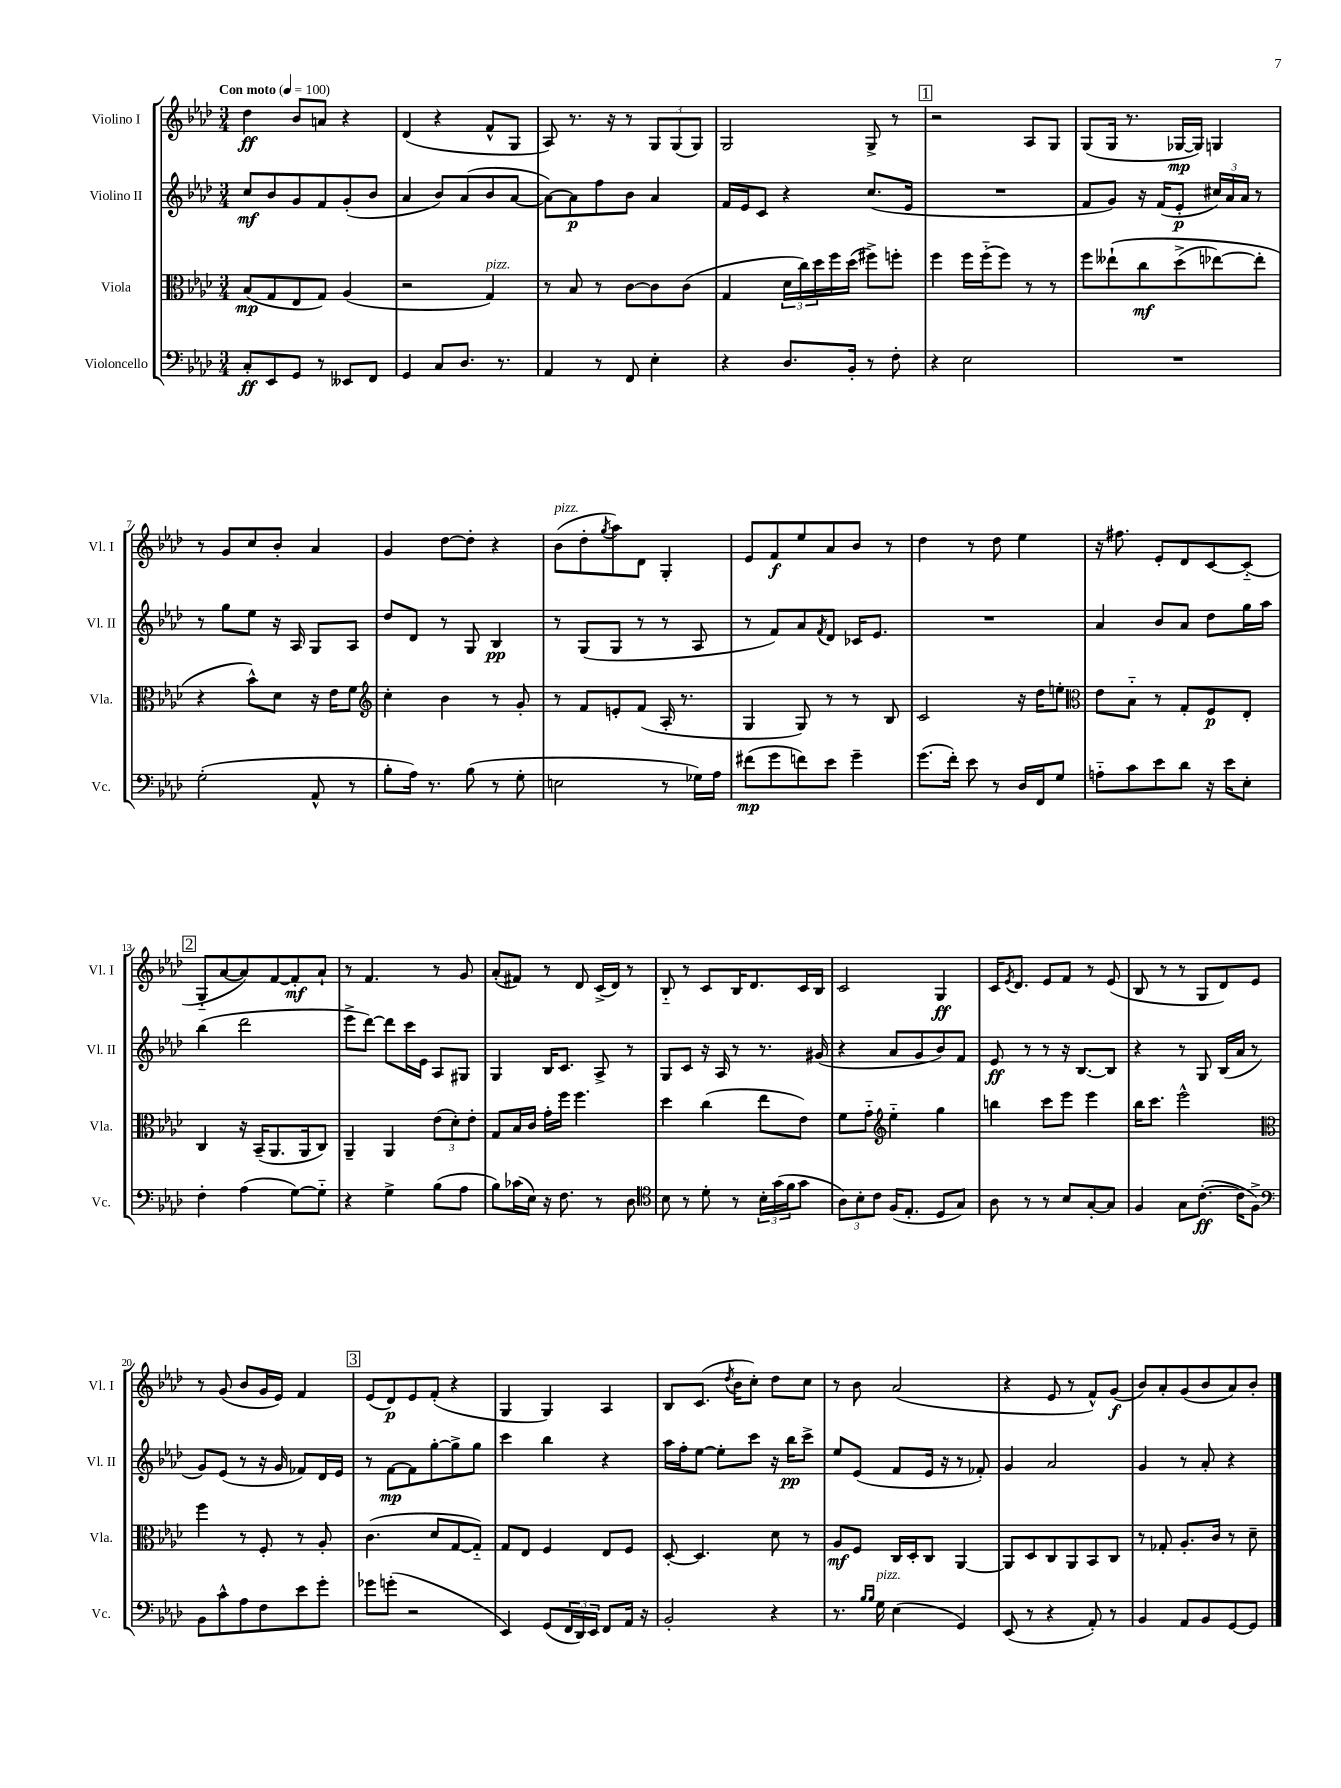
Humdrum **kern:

**kern	**kern	**kern	**kern
*staff4	*staff3	*staff2	*staff1
*clefF4	*clefC3	*clefG2	*clefG2
*k[b-e-a-d-]	*k[b-e-a-d-]	*k[b-e-a-d-]	*k[b-e-a-d-]
*M3/4	*M3/4	*M3/4	*M3/4
*MM100	*MM100	*MM100	*MM100
8C'/L	(8B-/L	8cc/L	4dd-\
8EE-/	8G/	8b-/	.
8GG/J	8E-/	8g/	8b-/L
8r	8G/J)	8f/	8a/J
8EE--/L	(4A-/	(8g'/	4r
8FF/J	.	8b-/J	.
=	=	=	=
4GG/	2r	4a-/	(4d-/
8C/L	.	8b-/L)	4r
8.D-/J	.	(8a-/	.
.	4G/)	8b-/	8f^^/L
8.r	.	.	.
.	.	[8a-/J	8G/J
=	=	=	=
4AA-/	8r	8a-\_L)	8A-/)
.	8B-/	8a-\]	8.r
8r	8r	8ff\	.
.	.	.	16r
8FF/	[8c\L	8b-\J	8r
4E-'\	8c\]	4a-/	12G/L
.	.	.	(12G/
.	(8c\J	.	.
.	.	.	12G/J)
=	=	=	=
4r	4G/	16f/LL	2G/
.	.	16e-/J	.
.	.	8c/J	.
8.D-/L	24d-\LL	4r	.
.	24cc\)	.	.
.	24dd-\	.	.
.	16ff\	.	.
16BB-'/Jk	(16dd-\JJ	.	.
8r	8ff#^\L)	(8.cc/L	8G^/
8F'\	8ff'\J	.	8r
.	.	16e-/Jk	.
=	=	=	=
4r	4ff\	2.r	2r
2E-\	16ff\LL	.	.
.	(16ff'~\J	.	.
.	8ff\J)	.	.
.	8r	.	8A-/L
.	8r	.	8G/J
=	=	=	=
2.r	8ff\L	8f/L	(8G/L
.	&(8ee--`\	8g/J)	16G/Jk
.	.	.	8.r
.	8cc\	16r	.
.	.	(16f/LK	.
.	(8dd-^\	8e-'/J	[16G-/LL
.	.	.	16G-/]JJ)
.	[8ee-\)	24cc#/LL)	4G/
.	.	24a-/	.
.	.	24a-/JJ	.
.	8ee-'\]J	8r	.
=	=	=	=
(2G'\	4r	8r	8r
.	.	8gg\L	8g/L
.	8b-^^\L&)	8ee-\J	8cc/
.	8d-\J	16r	8b-'/J
.	.	16A-/	.
8AA-^^/	16r	8G/L	4a-/
.	16e-\LK	.	.
8r	8f\J	8A-/J	.
=	=	=	=
*	*clefG2	*	*
8B-'\L	4cc'\	8dd-/L	4g/
16A-\Jk)	.	8d-/J	.
8.r	.	.	.
.	4b-\	8r	[8dd-\L
(8B-\	.	8G/	8dd-'\]J
8r	8r	4B-/	4r
8G'\	8g'/	.	.
=	=	=	=
2E\	8r	8r	(8b-\L
.	8f/L	(8G/L	8dd-'\
.	.	.	8qgg/
.	8e'/	8G/J	8aa-\)
.	(8f/J	8r	8d-\J
8r	16A-'/	8r	4G'/
.	8.r	.	.
16G-\LL)	.	8A-/	.
16A-\JJ	.	.	.
=	=	=	=
(8f#\L	4G/	8r	8e-/L
8g\	.	8f/L)	8f/
8f\)	8G/)	8a-/	8ee-/
.	.	8qf/	.
8e-\J	8r	8d-/J	8a-/
4g~\	8r	16c-/LK	8b-/J
.	.	8.e-/J	.
.	8B-/	.	8r
=	=	=	=
(8.g\L	2c/	2.r	4dd-\
16f'\Jk)	.	.	.
8e-\	.	.	8r
8r	.	.	8dd-\
16D-/LL	16r	.	4ee-\
16FF/J	16dd-\LK	.	.
8G/J	8ee'\J	.	.
=	=	=	=
*	*clefC3	*	*
8A'~\L	8e-\L	4a-/	16r
.	.	.	8.ff#\
8c\	8B-'~\J	.	.
8e-\	8r	8b-/L	8e-'/L
8d-\J	8G'/L	8a-/J	8d-/
16r	8F/	8dd-\L	[8c/
16e-\LK	.	.	.
8E-'\J	8E-'/J	16gg\L	(8c'~/]J
.	.	16aa-\JJ	.
=	=	=	=
4F'\	4C/	(4bb-\	8G'~/L
.	.	.	[8a-/
(4A-\	16r	2ddd-\	8a-/])
.	(16BB-~/LK	.	.
.	8.AA-/	.	[8f/
[8G\L)	.	.	8f'/]
.	16AA-/k	.	.
8G'~\]J	8C/J)	.	8a-`/J
=	=	=	=
4r	4AA-~/	8eee-^\L	8r
.	.	[8ddd-\J)	4.f/
4G^\	4AA-/	8ddd-\]L	.
.	.	16ccc\L	.
.	.	16e-\JJ	.
(8B-\L	(12e-\L	8A-/L	8r
.	12d-'\)	.	.
8A-\J	.	8G#/J	8g/
.	12e-'\J	.	.
=	=	=	=
8B-\L)	8G/L	4G/	(8a-'/L
(16c-\L	16B-/L	.	8f#/J)
16E-\JJ)	16c/JJ	.	.
16r	16g'\LL	16B-/LK	8r
8.F\	16ff\JJ	8.c/J	.
.	4.ff\	.	8d-/
8r	.	8A-^/	(16c^/LL
.	.	.	16d-/JJ)
8D-\	.	8r	8r
=	=	=	=
*clefC4	*	*	*
8B-\	4dd-\	8G/L	8B-'~/
8r	.	8c/J	8r
8d-'\	(4cc\	16r	8c/L
.	.	16A-/	.
8r	.	8r	16B-/K
.	.	.	8.d-/
24B-'\LL	8ee-\L	8.r	.
(24g\	.	.	.
24f\J	.	.	.
8g\J	8e-\J)	.	16c/L
.	.	(16g#/	16B-/JJ
=	=	=	=
12A-\L)	8f\L	4r	2c/
12B-'\	.	.	.
.	8g'~\J	.	.
12c\J	.	.	.
*	*clefG2	*	*
(16F/LK	4ee-'~\	8a-/L	.
8.E-'/J	.	.	.
.	.	8g/	.
8D-/L	4gg\	8b-/)	4G/
8G/J)	.	8f/J	.
=	=	=	=
8A-\	4bb\	8e-/	16c/LK
.	.	.	8qe-/
.	.	.	8.d-/J
8r	.	8r	.
8r	8ccc\L	8r	8e-/L
8B-/L	8eee-\J	16r	8f/J
.	.	[8.B-/L	.
[8G'/	4eee-\	.	8r
8G/]J	.	8B-/]J	(8e-/
=	=	=	=
4F/	16bb-\LK	4r	8B-/
.	8.ccc\J	.	.
.	.	.	8r
8G\L	2eee-^^\	8r	8r
([8.c'\J	.	8G/	8G/L
.	.	(16B-/LL	8d-/)
16c\]LK	.	16a-/JJ	.
8F^\J)	.	8r	8e-/J
=	=	=	=
*clefF4	*clefC3	*	*
8BB-\L	4ff\	8g/L)	8r
8c^^\	.	(8e-/J	(8g/
8A-\	8r	8r	8b-/L
8F\	8F'/	16r	16g/L
.	.	16g/	16e-/JJ)
8e-\	8r	8f-/L)	4f/
8g'\J	8A-'/	16d-/L	.
.	.	16e-/JJ	.
=	=	=	=
8g-\L	(4.c\	8r	(8e-/L
(8g'\J	.	[8f\L	8d-/)
2r	.	8f\]	8e-/
.	8d-/L	[8gg'\	(8f'/J
.	[8G/	8gg^\]	4r
.	8G'~/]J)	8gg\J	.
=	=	=	=
4EE-/)	8G/L	4ccc\	4G/
.	8E-/J	.	.
(8GG/L	4F/	4bb-\	4G/)
24FF/L	.	.	.
24DD-/)	.	.	.
24EE-/JJ	.	.	.
8FF/L	8E-/L	4r	4A-/
16AA-/Jk	8F/J	.	.
16r	.	.	.
=	=	=	=
2BB-'/	[8D-'/	16aa-\LL	8B-/L
.	.	16ff'\J	.
.	4.D-/]	[8ee-\J	(8.c/J
.	.	8ee-'\]L	.
.	.	.	8qdd-/
.	.	.	16b-\LK
.	.	8ccc\J	8cc'\J)
4r	8d-\	16r	8dd-\L
.	.	16bb-\LK	.
.	8r	8ccc^\J	8cc\J
=	=	=	=
8.r	8A-/L	8ee-/L	8r
.	8F/J	(8e-/J	8b-\
16qqB-/LL	.	.	.
16qqB-/JJ	.	.	.
16G\	.	.	.
(4E-\	16C/LL	8f/L	(2a-/
.	16D-'/J	.	.
.	8C/J	16e-/Jk	.
.	.	16r	.
4GG/)	[4AA-/	8r	.
.	.	8f-'/)	.
=	=	=	=
(8EE-/	8AA-/]L	4g/	4r
8r	8D-/	.	.
4r	8C/	2a-/	8e-/
.	8AA-/	.	8r
8AA-'/)	8BB-/	.	8f^^/L)
8r	8C/J	.	(8g/J
=	=	=	=
4BB-/	8r	4g/	8b-/L)
.	8G-'/	.	8a-'/
8AA-/L	8.A-'/L	8r	(8g/
8BB-/	.	8a-'/	8b-/
.	16c/Jk	.	.
[8GG/	8r	4r	8a-/)
8GG/]J	8d-~\	.	8b-'/J
==	==	==	==
*-	*-	*-	*-
